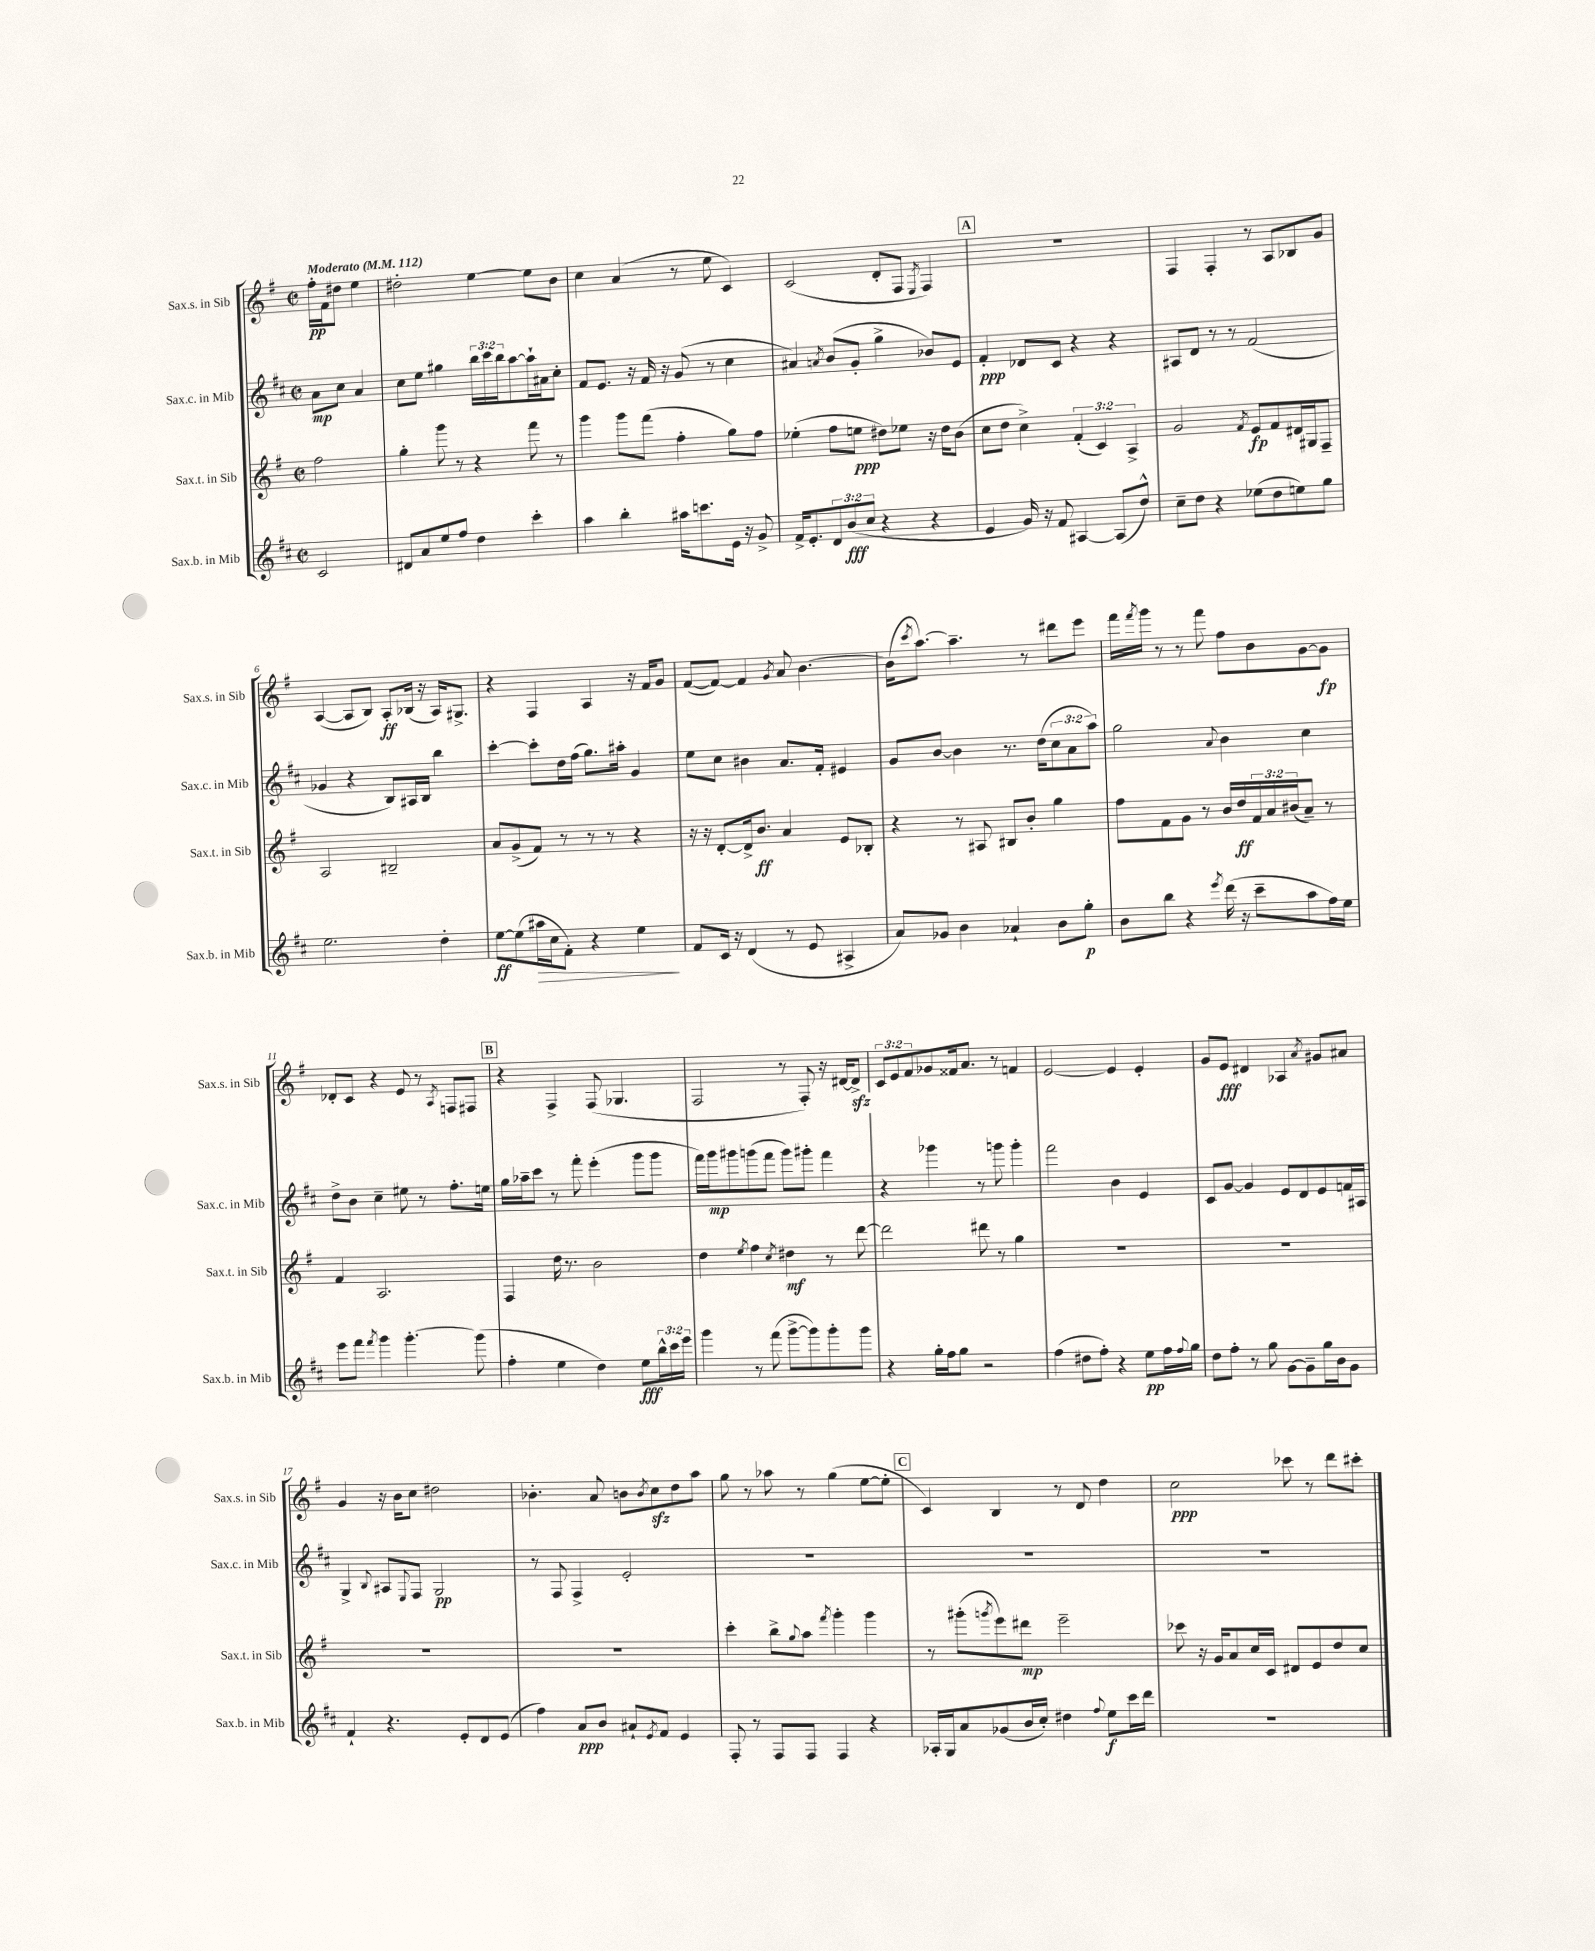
<<
\new StaffGroup <<
\new Staff = "s0" \with { instrumentName = "Sax.s. in Sib" shortInstrumentName = "Sax.s. in Sib" } {
    \clef treble \key g \major \defaultTimeSignature \time 2/2 \override Staff.TupletNumber.text = #tuplet-number::calc-fraction-text \partial 2 \tempo "Moderato" 4 = 112
    fis''16-.\pp fis'16 dis''8 e''4 |
    dis''2-. e''4~ e''8 b'8 |
    c''4 a'4( r8 e''8 c'4) |
    c'2( d'8-. fis8 \acciaccatura { e8 } fis4) |
    \mark \markup { \box "A" } R1 |
    fis4 fis4-. r8 a8 bes8 g'8 |
    a4~( a8 b8) a8-.\ff bes16( r16 a16) gis8.-> |
    r4 fis4 a4 r16 fis'16 g'8 |
    fis'8~( fis'8~) fis'4 \acciaccatura { g'8 } a'8 b'4.~ |
    b'16( \acciaccatura { c'''8 } a''8.~) a''4.-- r8 dis'''8 e'''8 |
    fis'''16 \acciaccatura { fis'''8 } g'''16 r8 r8 fis'''8 fis''8 b'8 g'8~ g'8\fp |
    des'8-. c'8 r4 e'8 r8 \acciaccatura { a8 } f8 fis8 |
    \mark \markup { \box "B" } r4 fis4-> fis8( ges4. |
    fis2 r8 fis8-.) r16 dis'16~ dis'8->\sfz |
    \tuplet 3/2 { c'8 e'8 fis'8 } ges'8 fisis'16 a'8. r8 f'4 |
    e'2~ e'4 e'4-. |
    g'8 e'8\fff dis'4 aes4 \acciaccatura { a'8 } gis'8 ais'8 |
    g'4 r16 b'16 c''8 dis''2 |
    bes'4.-. a'8 b'8 \acciaccatura { b'8 } c''8\sfz d''8 a''8 |
    g''8 r8 aes''8 r8 g''4( e''8~ e''8-. |
    \mark \markup { \box "C" } c'4) b4 r8 d'8 d''4 |
    c''2\ppp ces'''8 r8 d'''8 cis'''8-. \bar "|." |
}
\new Staff = "s1" \with { instrumentName = "Sax.c. in Mib" shortInstrumentName = "Sax.c. in Mib" } {
    \clef treble \key d \major \defaultTimeSignature \time 2/2 \override Staff.TupletNumber.text = #tuplet-number::calc-fraction-text \partial 2
    a'8\mp cis''8 a'4 |
    cis''8 e''8 gis''4 \tuplet 3/2 { b''16 cis'''16 b''16 } a''8~ a''16-! ais'16 cis''8-. |
    fis'8 e'8. r16 fis'16 r16 g'8( r8 cis''4 |
    ais'4) \acciaccatura { a'8 } b'8( g'8-. g''4-> bes'8) e'8 |
    \mark \markup { \box "A" } fis'4-.\ppp des'8 cis'8 r4 r4 |
    ais8 d'8 r8 r8 fis'2( |
    ges'4 r4 b8) ais16 b16 b''4 |
    cis'''4~-. cis'''8-. d''16 fis''16( g''8.) ais''16-. g'4 |
    e''8 cis''8 bis'4 a'8. fis'16-. eis'4 |
    g'8 b'8~ b'4 r8. d''16( \tuplet 3/2 { cis''8 a'8 a''8) } |
    g''2 \appoggiatura { a'8 } b'4 cis''4 |
    d''8-> b'8 cis''4-- eis''8 r8 fis''8.-. e''16 |
    \mark \markup { \box "B" } g''16 aes''16-- cis'''8 r8 fis'''8-. e'''4-.( g'''8 g'''8 |
    fis'''16) g'''16\mp gis'''8 g'''8( fis'''8 g'''8) gis'''8-. fis'''4 |
    r4 ges'''4 r8 g'''8 g'''4-. |
    fis'''2 b'4 e'4 |
    cis'8 g'8~ g'4 e'8 d'8 e'8 f'16 ais16 |
    g4-> \appoggiatura { b8 } ais8 \appoggiatura { e8 } fis8 g2\pp |
    r8 fis8 fis4-> e'2-. |
    R1 |
    \mark \markup { \box "C" } R1 |
    R1 \bar "|." |
}
\new Staff = "s2" \with { instrumentName = "Sax.t. in Sib" shortInstrumentName = "Sax.t. in Sib" } {
    \clef treble \key g \major \defaultTimeSignature \time 2/2 \override Staff.TupletNumber.text = #tuplet-number::calc-fraction-text \partial 2
    fis''2 |
    g''4-. g'''8 r8 r4 fis'''8 r8 |
    g'''4 g'''8 fis'''8( fis''4-. g''8) fis''8 |
    ees''4-.( fis''8 e''8\ppp dis''8) ees''8 r16 dis''16 b'8( |
    \mark \markup { \box "A" } c''8 d''8 c''4->) \tuplet 3/2 { fis'4-.( c'4) a4-> } |
    g'2 \acciaccatura { fis'8 } e'8\fp fis'8 dis'16 gis16 fis8-- |
    a2 bis2-- |
    a'8 g'8->( fis'8) r8 r8 r8 r4 |
    r16 r16 d'8~-. d'16-> b'8.\ff a'4 e'8 bes8-. |
    r4 r8 ais8 bis8 b'8-. g''4 |
    fis''8 fis'8 g'8 r8 b'16 d''16\ff \tuplet 3/2 { fis'16 a'16 bis'16( } a'8--) r8 |
    fis'4 a2. |
    \mark \markup { \box "B" } fis4 d''16 r8. b'2 |
    d''4 \acciaccatura { e''8 } fis''4 \acciaccatura { c''8 } dis''4\mf r8 d'''8~ |
    d'''2 dis'''8 r8 g''4 |
    R1 |
    R1 |
    R1 |
    R1 |
    c'''4-. b''8-> \appoggiatura { g''8 } a''8 \acciaccatura { fis'''8 } g'''4-. g'''4 |
    \mark \markup { \box "C" } r8 gis'''8-.( \acciaccatura { g'''8 } e'''8) dis'''8\mp e'''2-- |
    ces'''8 r16 g'16 a'8 c''16 c'16 dis'8 e'8 d''8 c''8 \bar "|." |
}
\new Staff = "s3" \with { instrumentName = "Sax.b. in Mib" shortInstrumentName = "Sax.b. in Mib" } {
    \clef treble \key d \major \defaultTimeSignature \time 2/2 \override Staff.TupletNumber.text = #tuplet-number::calc-fraction-text \partial 2
    cis'2 |
    dis'8 a'8 e''8 fis''8 d''4 cis'''4-. |
    a''4 b''4-. ais''16 c'''8. e'16 r16 g'8-> |
    fis'16-> e'8.-. \tuplet 3/2 { d'8 b'8\fff( cis''8 } r4 r4 |
    \mark \markup { \box "A" } e'4 g'16) r16 fis'8 ais4~ ais8( d''8-^) |
    cis''8-- d''8 r4 ees''8( d''8 e''8) g''8 |
    e''2. d''4-. |
    e''8~\ff e''8( ais''16\> cis''16 fis'8-.) r4 e''4\! |
    fis'8 cis'16 r16 d'4( r8 e'8 ais4-> |
    a'8) ges'8 b'4 aes'4-! b'8 g''8-.\p |
    b'8 b''8 r4 \acciaccatura { e'''8 } d'''16( r16 cis'''8-- a''8 fis''16) e''16 |
    e'''8 fis'''8 \acciaccatura { fis'''8 } g'''4 g'''4.~-. g'''8( |
    \mark \markup { \box "B" } fis''4-. e''4 d''4) e''8\fff \tuplet 3/2 { b''16-^ cis'''16 e'''16 } |
    g'''4 r8 fis'''8( g'''8~-> g'''8) g'''8-. g'''8 |
    r4 g''16-. fis''16 g''8 r2 |
    fis''4( dis''8 fis''8-.) r4 e''8\pp fis''16 \appoggiatura { fis''8 } g''16 |
    d''8 fis''8-. r8 g''8 g'8~ g'8-- g''16 b'16 g'8 |
    fis'4-! r4. e'8-. d'8 e'8( |
    fis''4) a'8\ppp b'8 ais'8-! \acciaccatura { e'8 } fis'8 e'4 |
    fis8-. r8 fis8 fis8 fis4 r4 |
    \mark \markup { \box "C" } aes16-. g16 a'8 ges'8( b'16 cis''16-.) dis''4 \appoggiatura { fis''8 } e''8\f cis'''16 d'''16 |
    R1 \bar "|." |
}
>>
>>
